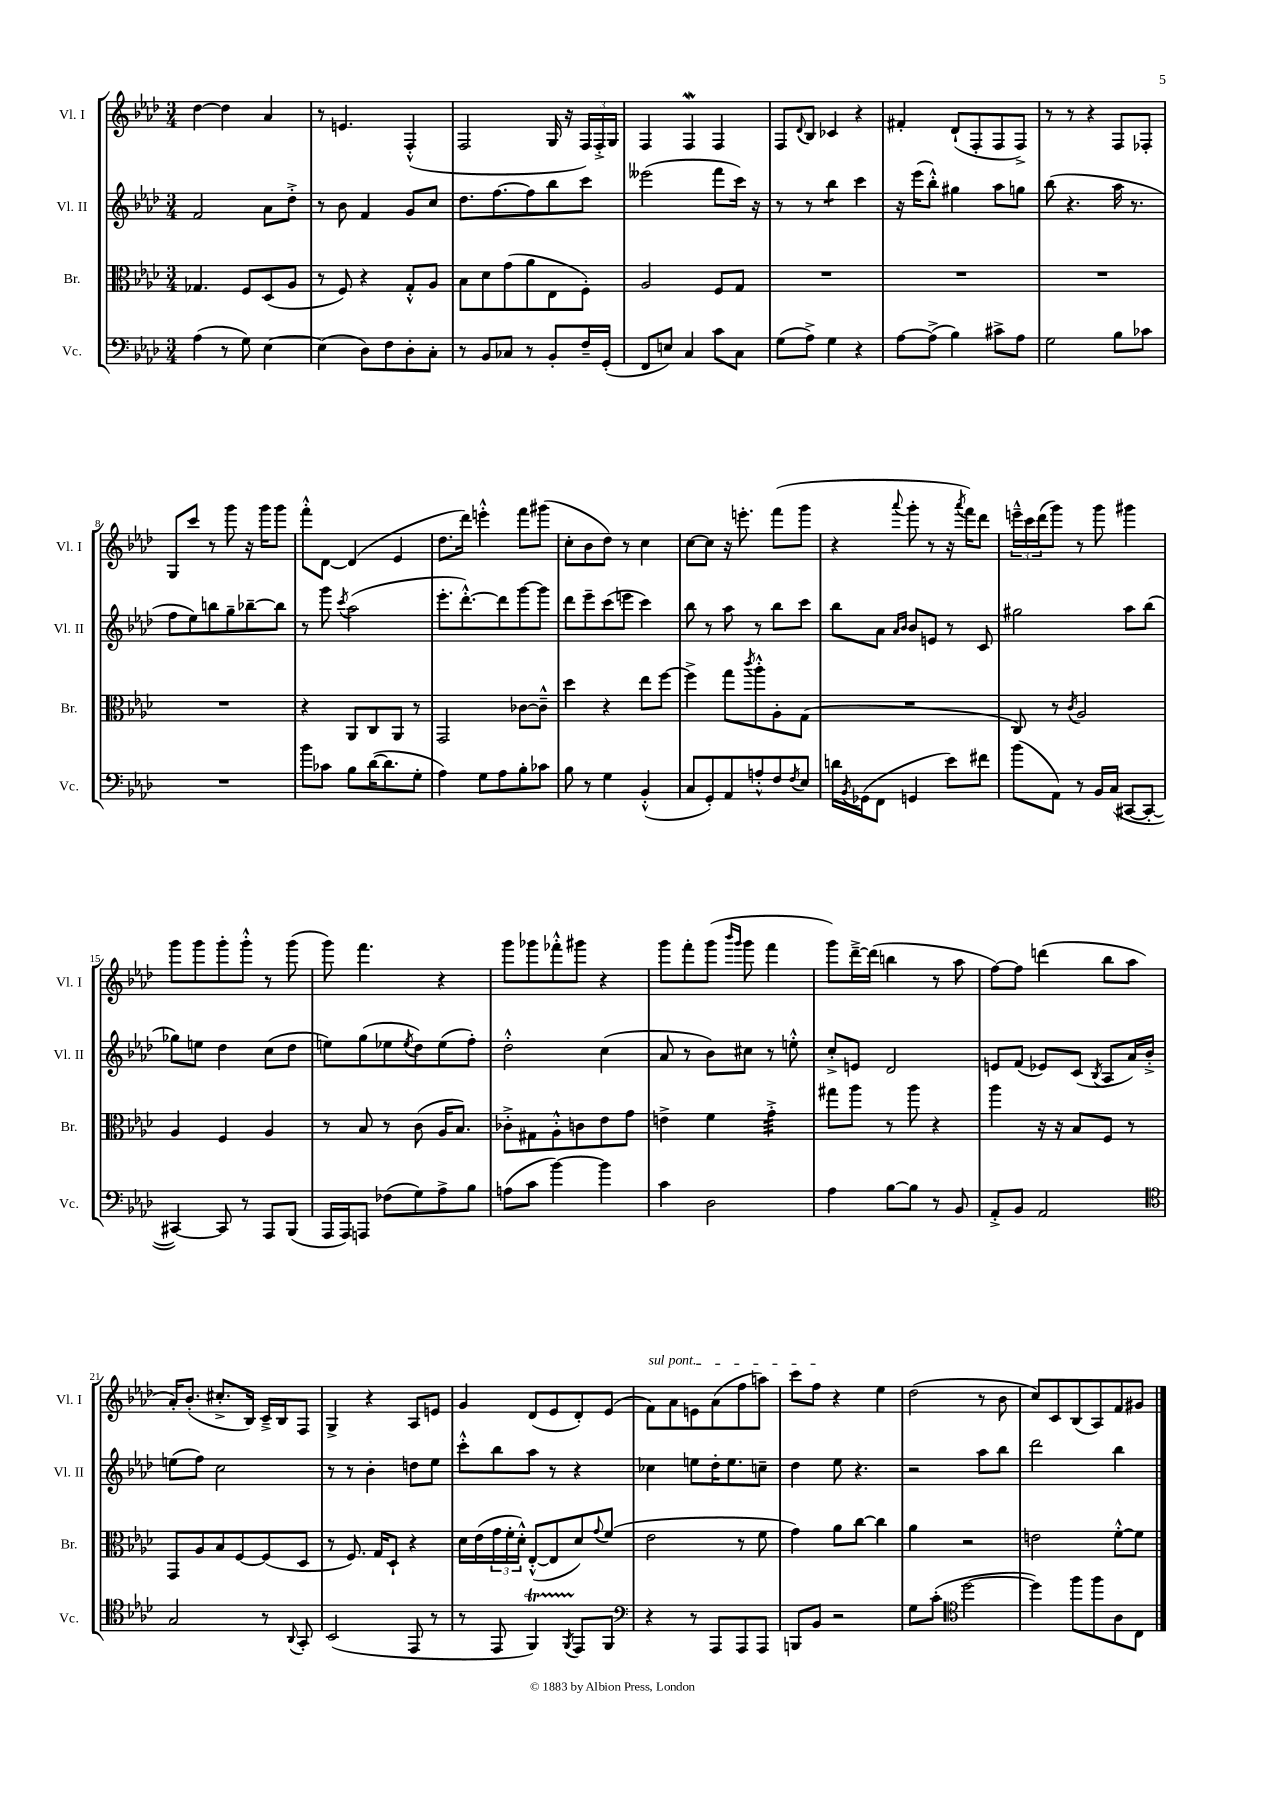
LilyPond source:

<<
\new StaffGroup <<
\new Staff = "s0" \with { instrumentName = "Vl. I" shortInstrumentName = "Vl. I" } {
    \clef treble \key aes \major \numericTimeSignature \time 3/4
    des''4~ des''4 aes'4 |
    r8 e'4. f4-.-^( |
    f2 g16 r16 \tuplet 3/2 { f16) f16-.-> g16 } |
    f4 f4\mordent f4 |
    f8 \appoggiatura { des'8 } bes8 ces'4 r4 |
    fis'4-. des'8-!( f8-. f8 f8->) |
    r8 r8 r4 f8 fes8-. |
    g8 c'''8 r8 g'''8 r16 g'''16 g'''8 |
    f'''8-.-^ des'8~ des'4( ees'4 |
    des''8. des'''16) e'''4-.-^ f'''8 gis'''8( |
    c''8-. bes'8 des''8) r8 c''4 |
    c''8~ c''8 r16 e'''8.-. f'''8( g'''8 |
    r4 \appoggiatura { aes'''8 } g'''8-. r8 r16 \acciaccatura { aes'''8 } f'''16) des'''8 |
    \tuplet 3/2 { e'''16---^ c'''16 des'''16( } g'''8) r8 g'''8 gis'''4 |
    g'''8 g'''8 g'''8-. g'''8-.-^ r8 g'''8( |
    g'''8) f'''4. r4 |
    g'''8 ges'''8 fes'''8-.-^ gis'''8 r4 |
    g'''8 f'''8-. g'''8( \grace { bes'''16 g'''16 } g'''8 f'''4 |
    g'''8) des'''16~---> des'''16( b''4 r8 aes''8 |
    f''8~) f''8 d'''4( bes''8 aes''8 |
    aes'16-.) bes'8.-.( cis''8.-.-> bes16) c'16---> bes16 f8 |
    g4-> r4 aes8 e'8 |
    g'4 des'8( ees'8 des'8-.) ees'8( |
    \once \override TextSpanner.bound-details.left.text = \markup { \italic "sul pont." } f'8\startTextSpan) aes'8 e'8 aes'8( f''8 a''8) |
    c'''8 f''8\stopTextSpan r4 ees''4 |
    des''2( r8 bes'8 |
    c''8) c'8 bes8( aes8) f'8 gis'8 \bar "|." |
}
\new Staff = "s1" \with { instrumentName = "Vl. II" shortInstrumentName = "Vl. II" } {
    \clef treble \key aes \major \numericTimeSignature \time 3/4
    f'2 aes'8 des''8-.-> |
    r8 bes'8 f'4 g'8 c''8 |
    des''8. f''8.~ f''8 bes''8 c'''8 |
    eeses'''2( f'''8 c'''16) r16 |
    r8 r8 bes''4:8 c'''4 |
    r16 ees'''16( bes''8-.-^) gis''4 aes''8 g''8 |
    bes''8( r4. aes''16 r8. |
    f''8 ees''8) b''8 g''8-- bes''8~-- bes''8 |
    r8 g'''8 \acciaccatura { c'''8 } aes''2( |
    ees'''8.-. des'''8.~-.-^) des'''8 g'''8~ g'''8 |
    des'''8 ees'''8-- c'''8( e'''8 c'''4) |
    bes''8 r8 aes''8 r8 bes''8 c'''8 |
    bes''8 aes'8 \grace { aes'16 bes'16 } bes'8 e'8 r8 c'8 |
    gis''2 aes''8 bes''8( |
    ges''8) e''8 des''4 c''8( des''8 |
    e''8) g''8( ees''8 \acciaccatura { ees''8 } des''8) ees''8( f''8-.) |
    des''2-.-^ c''4( |
    aes'8 r8 bes'8) cis''8 r8 e''8-.-^ |
    c''8-.-> e'8 des'2 |
    e'8 f'8( ees'8) c'8( \acciaccatura { bes8 } aes8 aes'16) bes'16-.-> |
    e''8( f''8) c''2 |
    r8 r8 bes'4-. d''8 ees''8 |
    c'''8-.-^ bes''8 aes''8 r8 r4 |
    ces''4 e''8 des''16-. e''8. c''8-- |
    des''4 ees''8 r4. |
    r2 aes''8 bes''8 |
    des'''2 bes''4 \bar "|." |
}
\new Staff = "s2" \with { instrumentName = "Br." shortInstrumentName = "Br." } {
    \clef alto \key aes \major \numericTimeSignature \time 3/4
    ges4. f8 des8( aes8 |
    r8 f8) r4 g8-.-^ aes8 |
    bes8 des'8 g'8( aes'8 ees8 f8-.) |
    aes2 f8 g8 |
    R2. |
    R2. |
    R2. |
    R2. |
    r4 aes,8 c8 aes,8 r8 |
    g,2 ces'8~ ces'8---^ |
    des''4 r4 ees''8 f''8~ |
    f''4-> g''8 \acciaccatura { c'''8 } aes''8-.-^ aes8-. g8( |
    R2. |
    c8) r8 \acciaccatura { c'8 } aes2 |
    aes4 f4 aes4 |
    r8 bes8 r8 c'8( aes16 bes8.) |
    ces'8-.-> gis8 aes8-.-^ c'8 ees'8 g'8 |
    e'4-> f'4 g'4:32-.-> |
    gis''8 aes''8 r8 aes''8 r4 |
    aes''4 r16 r16 bes8 f8 r8 |
    g,8 aes8 bes8 f8~ f8( des8 |
    r8 f8.) g16 des8-! r4 |
    des'16 ees'16( \tuplet 3/2 { g'16 f'16-. des'16-.-^) } ees8~-.-^( ees8 des'8) \appoggiatura { g'8 } f'8( |
    ees'2 r8 f'8 |
    g'4) aes'8 c''8~ c''4 |
    aes'4 r2 |
    e'2 f'8~-.-^ f'8 \bar "|." |
}
\new Staff = "s3" \with { instrumentName = "Vc." shortInstrumentName = "Vc." } {
    \clef bass \key aes \major \numericTimeSignature \time 3/4
    aes4( r8 g8) ees4~ |
    ees4( des8) f8 des8-. c8-. |
    r8 bes,8 ces8 r8 bes,8-. f16-- g,16-.( |
    f,8 e8) c4 c'8 c8 |
    g8( aes8->) g4 r4 |
    aes8~ aes8->( bes4) cis'8-> aes8 |
    g2 bes8 ces'8 |
    R2. |
    bes'8 ces'8 bes8 des'16~( des'8. g8-. |
    aes4) g8 aes8 bes8-. ces'8 |
    bes8 r8 g4 bes,4-.-^( |
    c8 g,8-.) aes,8 a8-.-^ f8 \acciaccatura { f8 } ees8 |
    d'16 \acciaccatura { bes,8 } ges,16( f,8 g,4 ees'8) fis'8 |
    bes'8( aes,8) r8 bes,16 c16( cis,8~ cis,8~-. |
    cis,4~) cis,8 r8 aes,,8 bes,,8( |
    aes,,16 aes,,16) a,,8 fes8( g8) aes8-> bes8 |
    a8( c'8 bes'4~) bes'4 |
    c'4 des2 |
    aes4 bes8~ bes8 r8 bes,8 |
    aes,8-.-> bes,8 aes,2 |
    \clef tenor g2 r8 \appoggiatura { aes,8 } g,8-. |
    bes,2( ees,8 r8 |
    r8 ees,8 f,4\startTrillSpan) \acciaccatura { f,8 } ees,8\stopTrillSpan f,8 |
    \clef bass r4 r8 aes,,8 aes,,8 aes,,8 |
    b,,8 bes,8 r2 |
    g8 c'8-.( \clef tenor des''2~ |
    des''4) f''8 f''8 aes8 c8 \bar "|." |
}
>>
>>
